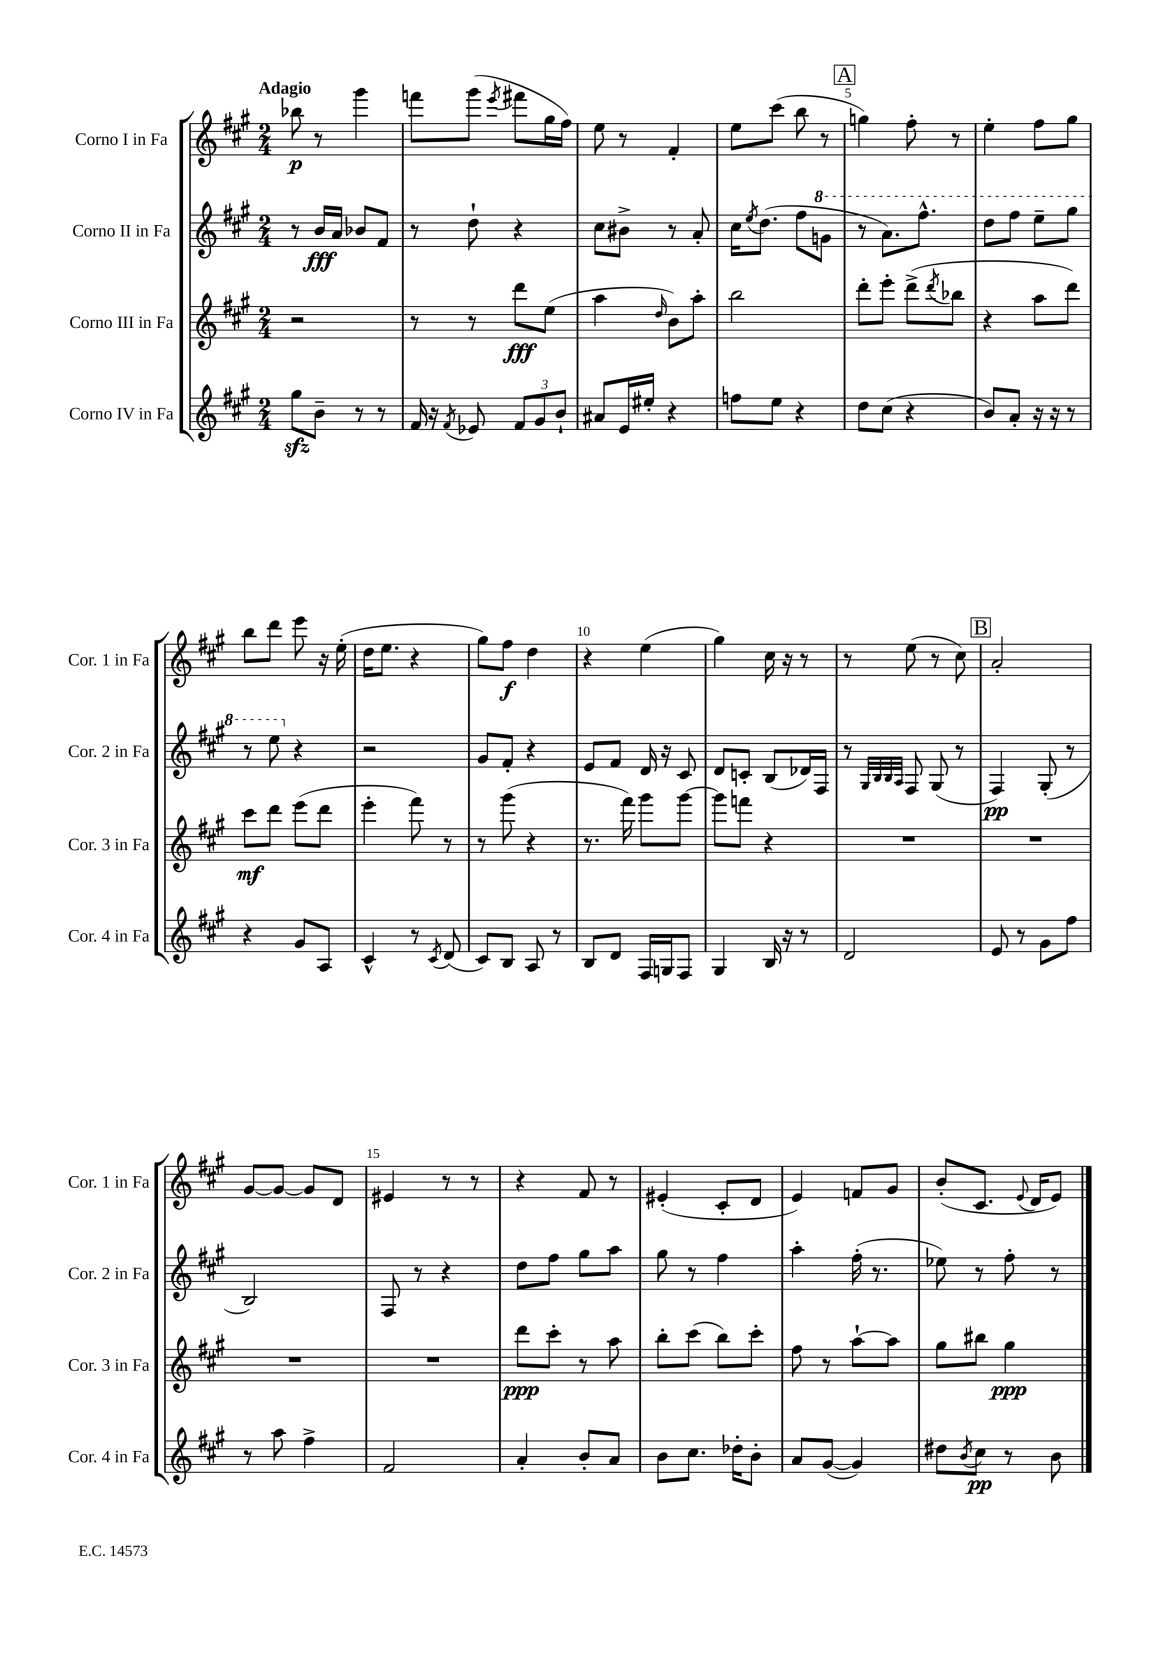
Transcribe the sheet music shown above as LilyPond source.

<<
\new StaffGroup <<
\new Staff = "s0" \with { instrumentName = "Corno I in Fa" shortInstrumentName = "Cor. 1 in Fa" } {
    \clef treble \key a \major \numericTimeSignature \time 2/4 \tempo "Adagio"
    bes''8\p r8 gis'''4 |
    f'''8 gis'''8( \acciaccatura { e'''8 } fis'''8 gis''16 fis''16) |
    e''8 r8 fis'4-. |
    e''8 cis'''8( b''8 r8 |
    \mark \markup { \box "A" } g''4) fis''8-. r8 |
    e''4-. fis''8 gis''8 |
    b''8 d'''8 e'''8 r16 e''16-.( |
    d''16 e''8. r4 |
    gis''8) fis''8\f d''4 |
    r4 e''4( |
    gis''4) cis''16 r16 r8 |
    r8 e''8( r8 cis''8) |
    \mark \markup { \box "B" } a'2-. |
    gis'8~ gis'8~ gis'8 d'8 |
    eis'4 r8 r8 |
    r4 fis'8 r8 |
    eis'4-.( cis'8-. d'8 |
    e'4) f'8 gis'8 |
    b'8-.( cis'8. \appoggiatura { e'8 } d'16 e'8) \bar "|." |
}
\new Staff = "s1" \with { instrumentName = "Corno II in Fa" shortInstrumentName = "Cor. 2 in Fa" } {
    \clef treble \key a \major \numericTimeSignature \time 2/4
    r8 b'16\fff a'16 bes'8 fis'8 |
    r8 d''8-! r4 |
    cis''8 bis'8-> r8 a'8-. |
    cis''16 \acciaccatura { e''8 } d''8.( fis''8 \ottava #1 g''8 |
    \mark \markup { \box "A" } r8 a''8.) fis'''8.-^ |
    d'''8 fis'''8 e'''8-- gis'''8 |
    r8 e'''8 \ottava #0 r4 |
    r2 |
    gis'8 fis'8-. r4 |
    e'8 fis'8 d'16 r16 cis'8 |
    d'8 c'8-. b8( des'16) fis16 |
    r8 \grace { gis32 b32 b32 a32 } fis8 gis8( r8 |
    \mark \markup { \box "B" } fis4\pp) gis8-.( r8 |
    b2) |
    fis8 r8 r4 |
    d''8 fis''8 gis''8 a''8 |
    gis''8 r8 fis''4 |
    a''4-. fis''16-.( r8. |
    ees''8) r8 fis''8-. r8 \bar "|." |
}
\new Staff = "s2" \with { instrumentName = "Corno III in Fa" shortInstrumentName = "Cor. 3 in Fa" } {
    \clef treble \key a \major \numericTimeSignature \time 2/4
    r2 |
    r8 r8 d'''8\fff e''8( |
    a''4 \grace { d''16 } b'8) a''8-. |
    b''2 |
    \mark \markup { \box "A" } d'''8-. e'''8-. d'''8->( \acciaccatura { d'''8 } bes''8 |
    r4 a''8 d'''8) |
    cis'''8\mf d'''8 e'''8( d'''8 |
    e'''4-. fis'''8) r8 |
    r8 gis'''8( r4 |
    r8. fis'''16) gis'''8 gis'''8~ |
    gis'''8 f'''8 r4 |
    R2 |
    \mark \markup { \box "B" } R2 |
    R2 |
    R2 |
    d'''8\ppp cis'''8-. r8 a''8 |
    b''8-. cis'''8( b''8) cis'''8-. |
    fis''8 r8 a''8~-! a''8 |
    gis''8 bis''8 gis''4\ppp \bar "|." |
}
\new Staff = "s3" \with { instrumentName = "Corno IV in Fa" shortInstrumentName = "Cor. 4 in Fa" } {
    \clef treble \key a \major \numericTimeSignature \time 2/4
    gis''8\sfz b'8-- r8 r8 |
    fis'16 r16 \acciaccatura { fis'8 } ees'8 \tuplet 3/2 { fis'8 gis'8 b'8-! } |
    ais'8 e'16 eis''16-. r4 |
    f''8 e''8 r4 |
    \mark \markup { \box "A" } d''8 cis''8( r4 |
    b'8) a'8-. r16 r16 r8 |
    r4 gis'8 a8 |
    cis'4-^ r8 \acciaccatura { cis'8 } d'8( |
    cis'8) b8 a8 r8 |
    b8 d'8 fis16 g16 fis8 |
    gis4 b16 r16 r8 |
    d'2 |
    \mark \markup { \box "B" } e'8 r8 gis'8 fis''8 |
    r8 a''8 fis''4-> |
    fis'2 |
    a'4-. b'8-. a'8 |
    b'8 cis''8. des''16-. b'8-. |
    a'8 gis'8~( gis'4) |
    dis''8 \acciaccatura { b'8 } cis''8\pp r8 b'8 \bar "|." |
}
>>
>>
\layout { \context { \Score \override BarNumber.break-visibility = ##(#f #t #t) barNumberVisibility = #(every-nth-bar-number-visible 5) } }
